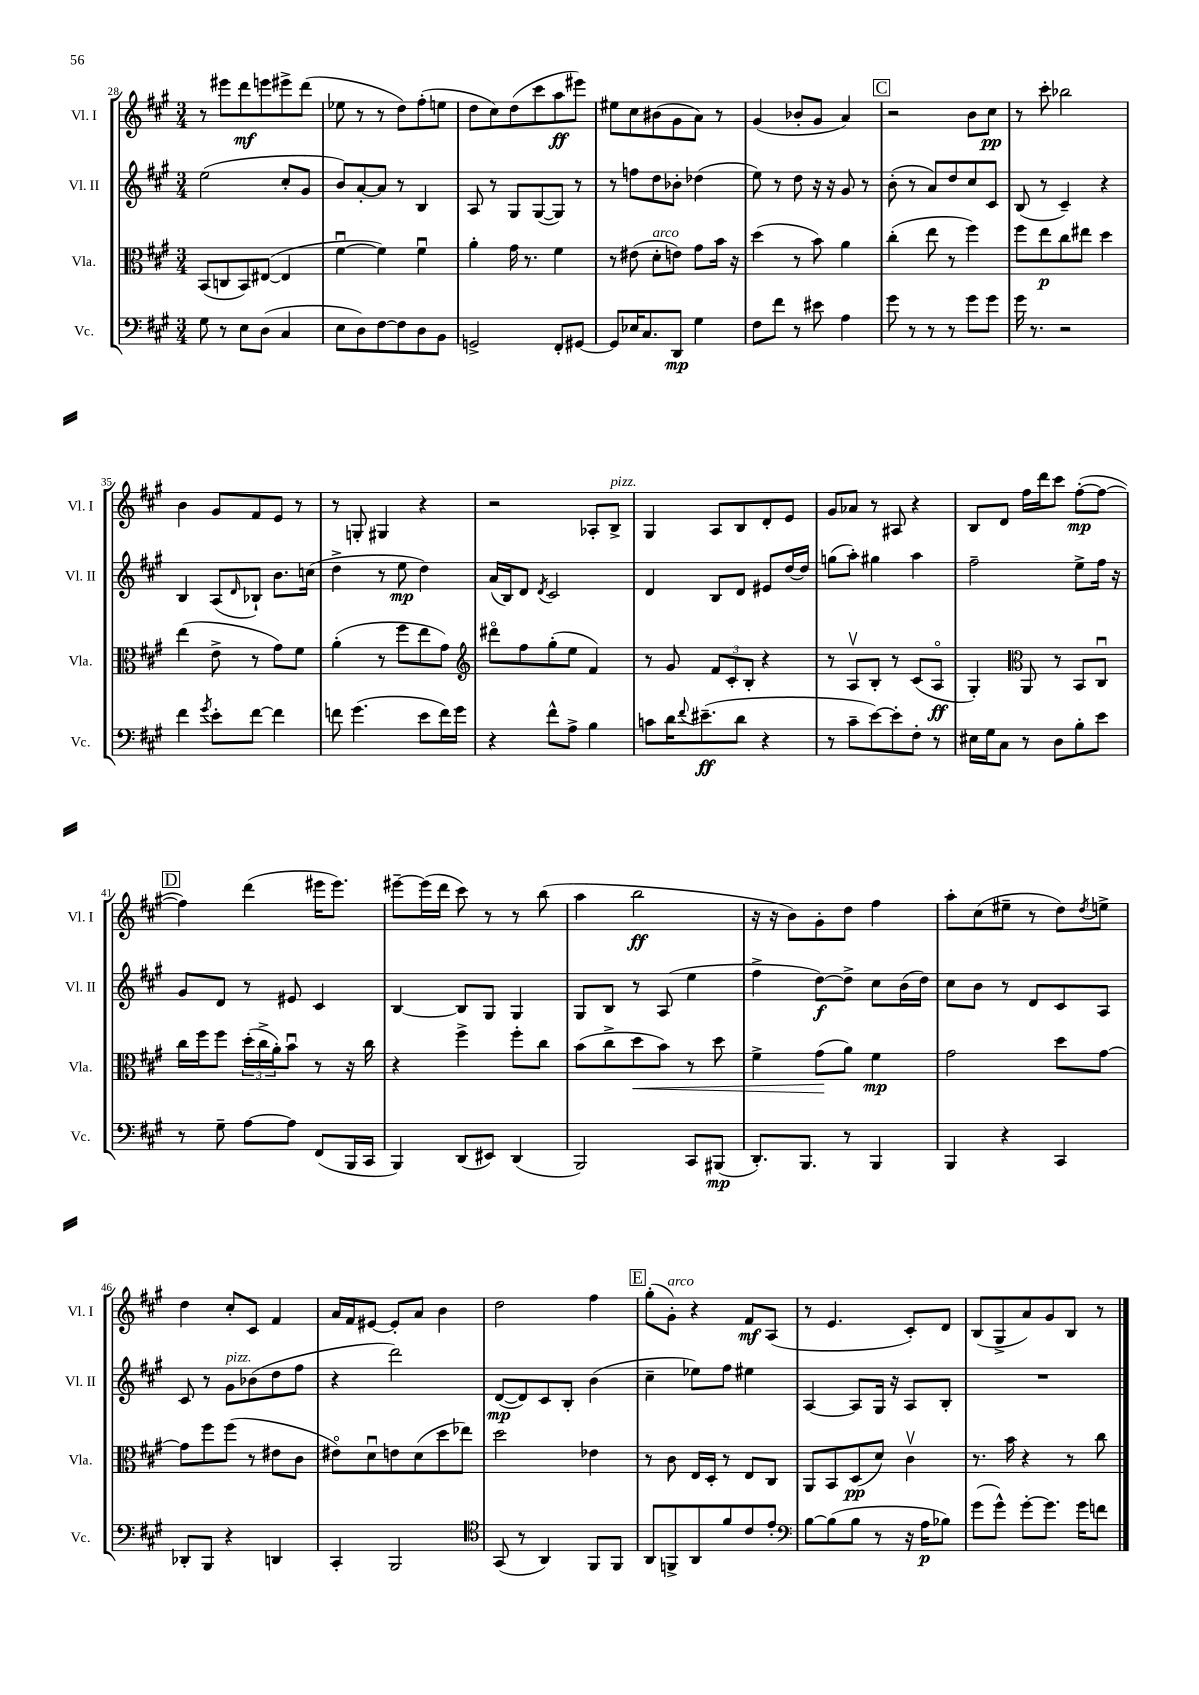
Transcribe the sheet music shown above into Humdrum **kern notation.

**kern	**kern	**kern	**kern
*staff4	*staff3	*staff2	*staff1
*clefF4	*clefC3	*clefG2	*clefG2
*k[f#c#g#]	*k[f#c#g#]	*k[f#c#g#]	*k[f#c#g#]
*M3/4	*M3/4	*M3/4	*M3/4
8G#\	(8BB/L	(2ee\	8r
8r	8C/	.	8eee#\L
8E\L	8BB/)	.	8ddd\
(8D\J	([8E#/J	.	8eee\
4C#/	4E#/]	8cc#'/L	8eee#^\
.	.	8g#/J	(8ddd\J
=	=	=	=
8E\L	[4f#u\	8b/L)	8ee-\
8D\)	.	[8a'/	8r
[8F#\	4f#\])	8a/]J	8r
8F#\]	.	8r	8dd\L)
8D\	4f#u\	4B/	(8ff#'\
8BB\J	.	.	8ee\J
=	=	=	=
2GG^/	4a'\	8A/	8dd\L
.	.	8r	8cc#\)
.	16g#\	8G#/L	(8dd\
.	8.r	.	.
.	.	([8G#/	8ccc#\
8FF#'/L	4f#\	8G#/]J)	8aa\
[8GG#/J	.	8r	8eee#\J)
=	=	=	=
8GG#/]L	8r	8r	8ee#\L
16E-/K	(8e#\	8ff\L	8cc#\
8.C#/	.	.	.
.	8d'\L	8dd\	(8b#\
8DD/J	8e\J)	8b-'\J	8g#\
4G#\	8g#\L	(4dd-\	8a\J)
.	16b\Jk	.	8r
.	16r	.	.
=	=	=	=
8F#\L	(4dd\	8ee\)	(4g#/
8f#\J	.	8r	.
8r	8r	8dd\	8b-'/L
8e#\	8b\)	16r	8g#/J
.	.	16r	.
4A\	4a\	8g#/	4a/)
.	.	8r	.
=	=	=	=
8g#\	(4cc#'\	(8b'\	2r
8r	.	8r	.
8r	8ee\	8a/L)	.
8r	8r	8dd/	.
8g#\L	4ff#\)	8cc#/	8b\L
8g#\J	.	8c#/J	8cc#\J
=	=	=	=
16g#\	8ff#\L	(8B/	8r
8.r	.	.	.
.	8ee\	8r	8ccc#'\
2r	8cc#\	4c#~/)	2bb-\
.	8ee#\J	.	.
.	4dd\	4r	.
=	=	=	=
4f#\	(4ee\	4B/	4b\
8qg#/	.	.	.
8e'\L	8e^\	(8A/L	8g#/L
.	.	16qqd/	.
[8f#\J	8r	8B-`/J)	8f#/
4f#\]	8g#\L)	8.b\L	8e/J
.	8f#\J	.	8r
.	.	(16cc\Jk	.
=	=	=	=
8f\	(4a'\	4dd^\	8r
(4.g#\	.	.	8G'/
.	8r	8r	4G#/
.	8ff#\L	8ee\	.
8e\L	8ee\	4dd\)	4r
16f\L)	8g#\J)	.	.
16g#\JJ	.	.	.
=	=	=	=
*	*clefG2	*	*
4r	8ddd#o\L	(16a/LL	2r
.	.	16B/J)	.
.	8ff#\	8d/J	.
.	.	8qd/	.
8f#^^\L	(8gg#'\	2c#/	.
8A^\J	8ee\J	.	.
4B\	4f#/)	.	8A-'/L
.	.	.	8B^/J
=	=	=	=
8c\L	8r	4d/	4G#/
16d\K	8g#/	.	.
8qqf#/	.	.	.
(8.e#~\	.	.	.
.	12f#/L	8B/L	8A/L
.	12c#'/	.	.
8d\J	.	8d/J	8B/
.	12B'/J	.	.
4r	4r	8e#/L	8d'/
.	.	[16dd/L	8e/J
.	.	16dd/]JJ	.
=	=	=	=
8r	8r	(8gg\L	8g#/L
8c#~\L	8Av/L	8aa'\J)	8a-/J
[8e\)	8B'/J	4gg#\	8r
8e'\]	8r	.	8A#/
8F#'\J	(8c#/L	4aa\	4r
8r	8Ao/J	.	.
=	=	=	=
16E#\LL	4G#'/)	2ff#~\	8B/L
16G#\J	.	.	.
8C#\J	.	.	8d/J
*	*clefC3	*	*
8r	8AA/	.	16ff#\LL
.	.	.	16ddd\J
8D\L	8r	.	8ccc#\J
8B'\	8BB/L	8ee^\L	([8ff#'\L
8e\J	8C#u/J	16ff#\Jk	8ff#\_J
.	.	16r	.
=	=	=	=
8r	16cc#\LL	8g#/L	4ff#\])
.	16ff#\J	.	.
8G#~\	8ff#\J	8d/J	.
[8A\L	(24dd'\LL	8r	(4ddd\
.	24cc#^\	.	.
.	24a'\J)	.	.
8A\]J	8bu\J	8e#/	.
(8FF#/L	8r	4c#/	16eee#\LK
.	.	.	8.eee#\J)
16BBB/L	16r	.	.
16CC#/JJ	16cc#\	.	.
=	=	=	=
4BBB/)	4r	[4B/	[8eee#~\L
.	.	.	(16eee#\]L
.	.	.	16ddd\JJ
(8DD/L	4ff#^\	8B/]L	8ccc#\)
8EE#/J)	.	8G#/J	8r
(4DD/	8ff#'\L	4G#/	8r
.	8cc#\J	.	(8bb\
=	=	=	=
2BBB/)	(8b\L	8G#/L	4aa\
.	8cc#^\	8B/J	.
.	8dd\	8r	2bb\
.	8b\J)	(8A/	.
8CC#/L	8r	4ee\	.
(8BBB#/J	8dd\	.	.
=	=	=	=
8.DD'/L)	4f#^\	4ff#^\	16r
.	.	.	16r
.	.	.	8b\L)
8.BBB/J	.	.	.
.	(8g#\L	[8dd\L)	8g#'\
8r	8a\J)	8dd^\]J	8dd\J
4BBB/	4f#\	8cc#\L	4ff#\
.	.	(16b\L	.
.	.	16dd\JJ)	.
=	=	=	=
4BBB/	2g#\	8cc#\L	8aa'\L
.	.	8b\J	(8cc#\
4r	.	8r	8ee#~\J
.	.	8d/L	8r
4CC#/	8dd\L	8c#/	8dd\L)
.	.	.	8qdd/
.	[8g#\J	8A/J	8ee^\J
=	=	=	=
8DD-'/L	8g#\]L	8c#/	4dd\
8BBB/J	8ff#\	8r	.
4r	(8ff#\J	8g#\L	8cc#'/L
.	8r	(8b-\	8c#/J
4DD/	8e#\L	8dd\	4f#/
.	8c#\J	8ff#\J	.
=	=	=	=
4CC#'/	8e#o\L)	4r	16a/LL
.	.	.	16f#/J
.	8du\	.	[8e#/J
2BBB/	8e\	2ddd\)	8e#'/]L
.	(8d\	.	8a/J
.	8dd\	.	4b\
.	8ee-\J)	.	.
=	=	=	=
*clefC4	*	*	*
(8GG#/	2dd\	([8d/L	2dd\
8r	.	8d/])	.
4AA/)	.	8c#/	.
.	.	8B'/J	.
8FF#/L	4e-\	(4b\	4ff#\
8FF#/J	.	.	.
=	=	=	=
8AA/L	8r	4cc#~\	(8gg#'\L
8FF^/	8c#\	.	8g#'\J)
8AA/	16E/LL	8ee-\L)	4r
.	16D'/JJ	.	.
8f#/	8r	8ff#\J	.
8c#/	8E/L	4ee#\	8f#/L
8e'/J	8C#/J	.	(8A/J
=	=	=	=
*clefF4	*	*	*
[8B\L	8AA/L	[4A/	8r
(8B\]	8BB/	.	4.e/
8B\J	(8D/	8A/]L	.
8r	8d/J)	16G#/Jk	.
.	.	16r	.
16r	4c#v\	8A/L	8c#'/L)
16A\LK	.	.	.
8B-\J)	.	8B'/J	8d/J
=	=	=	=
(8g#\L	8.r	2.r	(8B/L
8g#^^\J)	.	.	8G#^/
.	16b\	.	.
[8g#'\L	4r	.	8a/)
8.g#\]J	.	.	8g#/
.	8r	.	8B/J
16g#\LK	.	.	.
8f\J	8cc#\	.	8r
==	==	==	==
*-	*-	*-	*-
